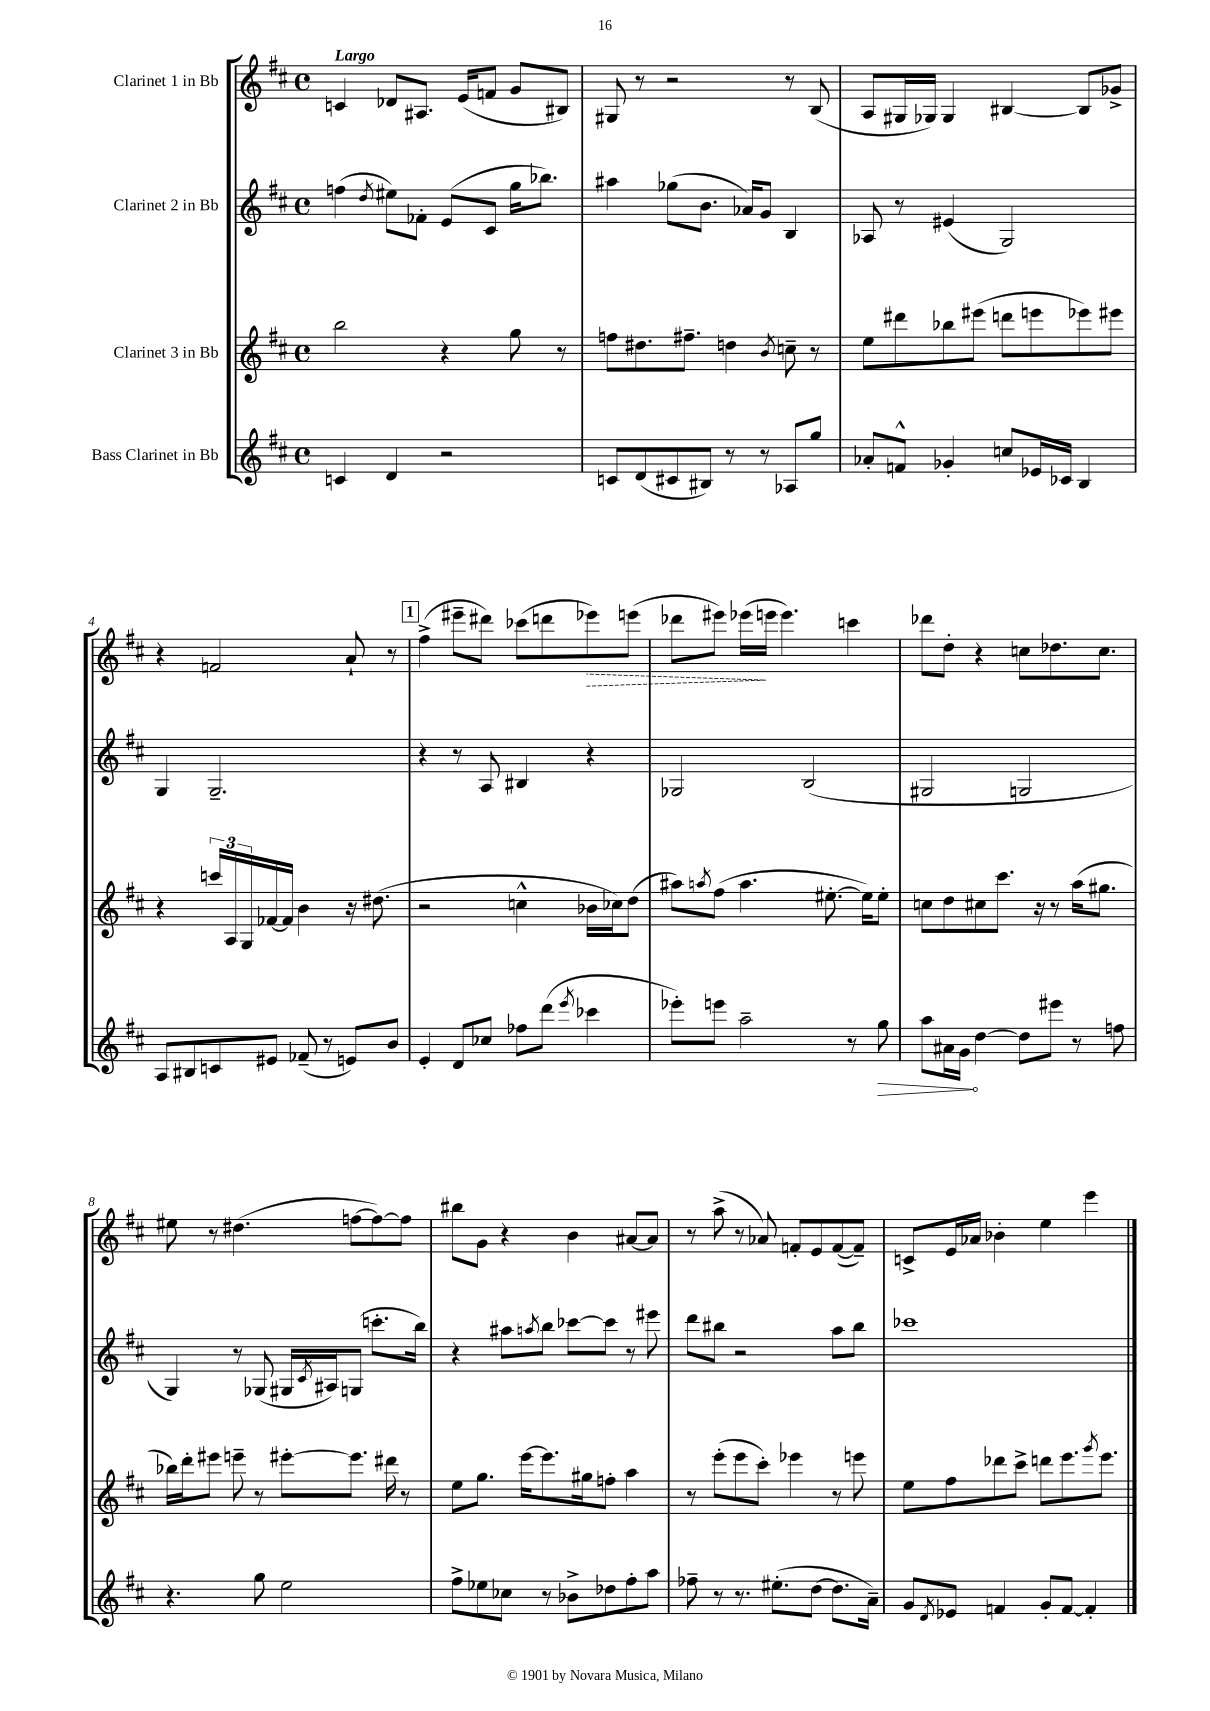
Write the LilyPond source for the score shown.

<<
\new StaffGroup <<
\new Staff = "s0" \with { instrumentName = "Clarinet 1 in Bb" } {
    \clef treble \key d \major \defaultTimeSignature \time 4/4 \tempo "Largo"
    c'4 des'8 ais8. e'16( f'8 g'8 bis8) |
    gis8 r8 r2 r8 b8( |
    a8 gis16 ges16) ges4 bis4~ bis8 ges'8-> |
    r4 f'2 a'8-! r8 |
    \mark \markup { \box "1" } fis''4->( eis'''8-- dis'''8) ces'''8( d'''8 \once \override Hairpin.style = #'dashed-line ees'''8\>) e'''8( |
    des'''8 eis'''8) ees'''16\!( e'''16 e'''4.) c'''4 |
    des'''8 d''8-. r4 c''8 des''8. c''8. |
    eis''8 r8 dis''4.( f''8~ f''8~) f''8 |
    bis''8 g'8 r4 b'4 ais'8~ ais'8 |
    r8 a''8->( r8 aes'8) f'8-. e'8 f'8~( f'8--) |
    c'8-> e'16 aes'16 bes'4-. e''4 e'''4 \bar "|." |
}
\new Staff = "s1" \with { instrumentName = "Clarinet 2 in Bb" } {
    \clef treble \key d \major \defaultTimeSignature \time 4/4
    f''4( \acciaccatura { d''8 } eis''8) fes'8-. e'8( cis'8 g''16 bes''8.) |
    ais''4 ges''8( b'8. aes'16) g'8 b4 |
    aes8 r8 eis'4( g2) |
    g4 g2.-- |
    \mark \markup { \box "1" } r4 r8 a8 bis4 r4 |
    ges2 b2( |
    gis2 g2 |
    g4) r8 ges8( gis16 \acciaccatura { cis'8 } ais16) g8( c'''8.-. b''16) |
    r4 ais''8 \acciaccatura { a''8 } b''8 ces'''8~ ces'''8 r8 eis'''8 |
    d'''8 bis''8 r2 a''8 bis''8 |
    ces'''1 \bar "|." |
}
\new Staff = "s2" \with { instrumentName = "Clarinet 3 in Bb" } {
    \clef treble \key d \major \defaultTimeSignature \time 4/4
    b''2 r4 g''8 r8 |
    f''8 dis''8. fis''8.-- d''4 \acciaccatura { b'8 } c''8-- r8 |
    e''8 dis'''8 bes''8 eis'''8( d'''8 e'''8 ees'''8) eis'''8 |
    r4 \tuplet 3/2 { c'''16 a16 g16 } fes'16~ fes'16 b'4 r16 dis''8.( |
    \mark \markup { \box "1" } r2 c''4-^ bes'16 ces''16) d''8( |
    ais''8) \acciaccatura { a''8 } fis''8( a''4. eis''8.~-. eis''16) eis''8-. |
    c''8 d''8 cis''8 cis'''8. r16 r8 a''16( gis''8. |
    bes''16) d'''16-. eis'''8 e'''8-- r8 eis'''8~-. eis'''8. dis'''16 r8 |
    e''8 g''8. e'''16~ e'''8. gis''16 f''8-. a''4 |
    r8 e'''8-.( e'''8 cis'''8-.) ees'''4 r8 e'''8 |
    e''8 fis''8 des'''8 cis'''8-> d'''8 e'''8. \acciaccatura { g'''8 } e'''8. \bar "|." |
}
\new Staff = "s3" \with { instrumentName = "Bass Clarinet in Bb" } {
    \clef treble \key d \major \defaultTimeSignature \time 4/4
    c'4 d'4 r2 |
    c'8 d'8( cis'8 bis8) r8 r8 aes8 g''8 |
    aes'8-. f'8-^ ges'4-. c''8 ees'16 ces'16 b4 |
    a8 bis8 c'8 eis'8 fes'8--( r8 e'8) b'8 |
    \mark \markup { \box "1" } e'4-. d'8 ces''8 fes''8 d'''8( \acciaccatura { e'''8 } ces'''4 |
    ees'''8-.) e'''8 a''2-- r8 \once \override Hairpin.circled-tip = ##t g''8\> |
    a''8 ais'16 g'16\! d''4~ d''8 eis'''8 r8 f''8 |
    r4. g''8 e''2 |
    fis''8-> ees''8 ces''8 r8 bes'8-> des''8 fis''8-. a''8 |
    fes''8-- r8 r8. eis''8.-.( d''8~ d''8. a'16--) |
    g'8 \acciaccatura { d'8 } ees'8 f'4 g'8-. f'8~ f'4-. \bar "|." |
}
>>
>>
